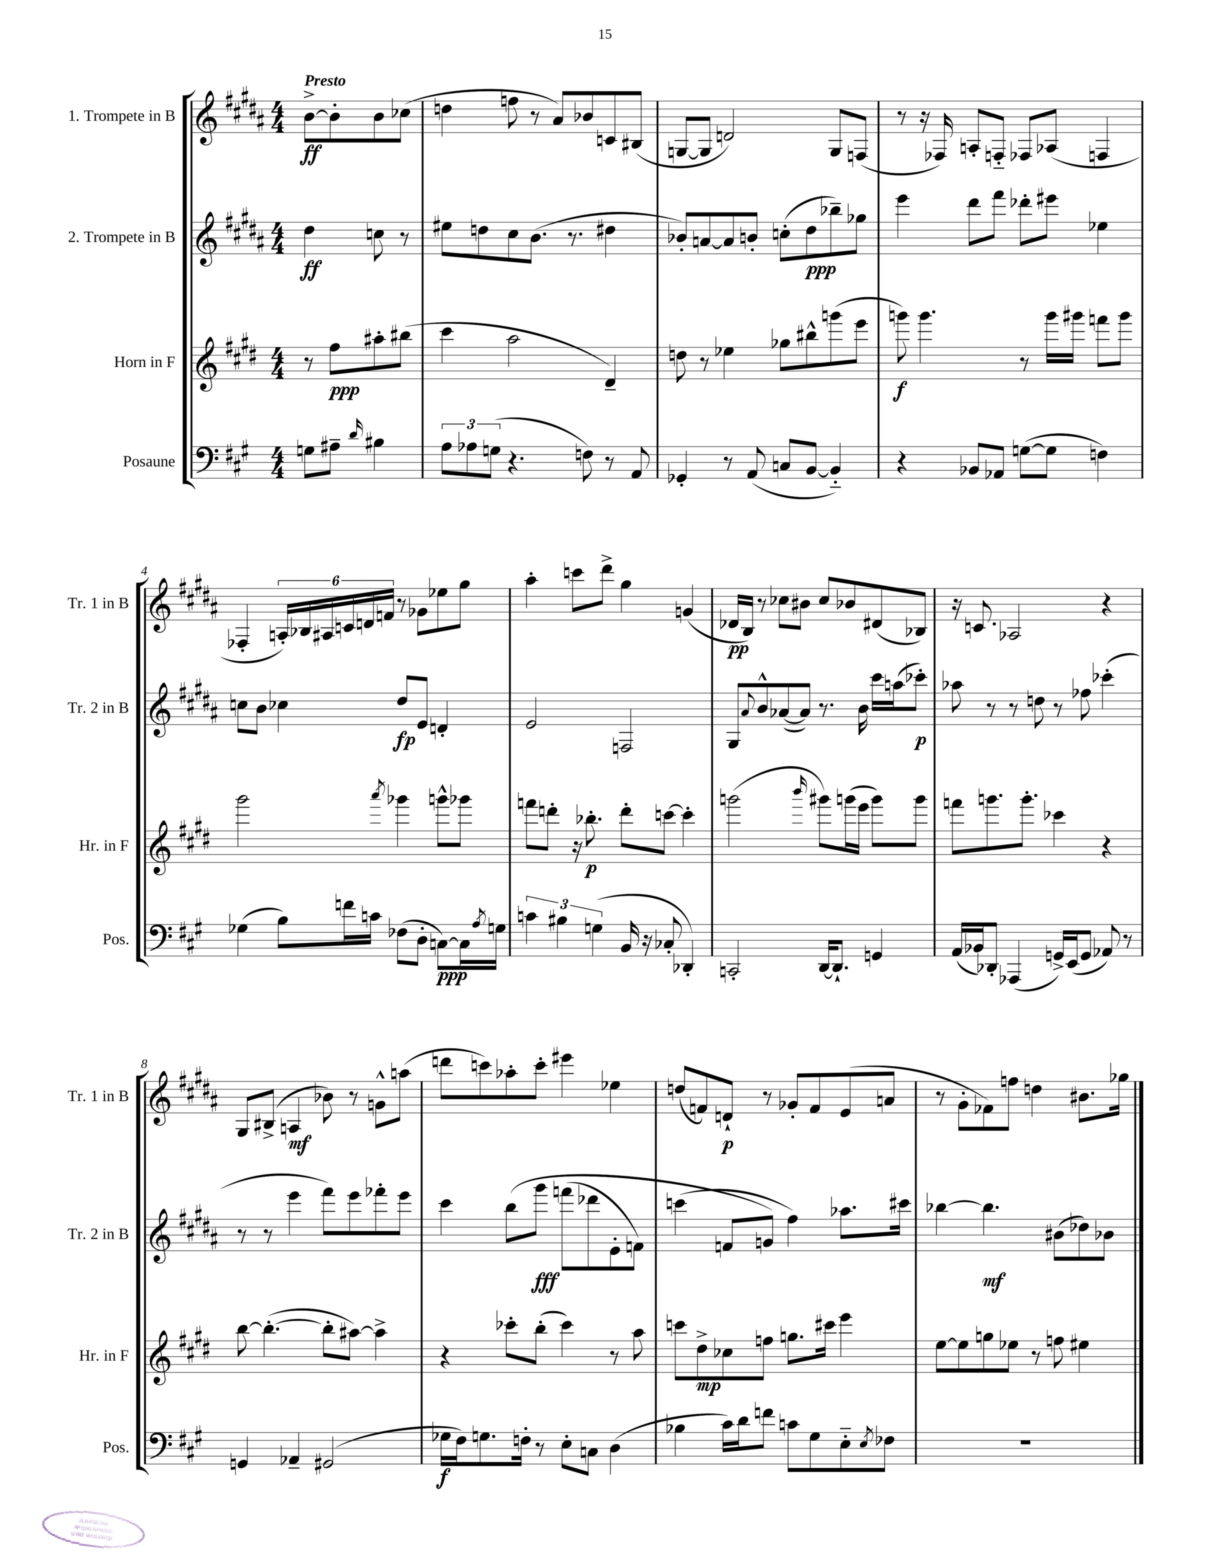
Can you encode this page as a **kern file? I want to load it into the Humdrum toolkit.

**kern	**kern	**kern	**kern
*staff4	*staff3	*staff2	*staff1
*clefF4	*clefG2	*clefG2	*clefG2
*k[f#c#g#]	*k[f#c#g#d#]	*k[f#c#g#d#a#]	*k[f#c#g#d#a#]
*M4/4	*M4/4	*M4/4	*M4/4
8G	8r	4dd#	[8b^
8A#~	8ff#	.	8b']
16qqd	.	.	.
4B#	8aa#'	8cc	8b
.	(8bb#	8r	(8cc-
=	=	=	=
12A	4ccc#	8ee#	4dd
12A-	.	.	.
.	.	8dd	.
(12G	.	.	.
4.r	2aa	8cc#	8ff
.	.	(8.b	8r
.	.	.	8a#)
.	.	8.r	.
8F)	.	.	8b-
8r	4d#~)	4dd#	8c
8AA	.	.	(8B#
=	=	=	=
4GG-'	8dd	8b-')	[8G
.	8r	[8a	8G]
8r	4ee-	8a]	2d)
(8AA	.	8b'	.
8C	8gg-	(8cc'	.
[8BB	8bb#^^	8dd#	.
4BB'~])	(8ggg	8bb-~)	8G
.	8eee	8gg-	(8F
=	=	=	=
4r	8ggg)	4eee	8r
.	4.ggg	.	16r
.	.	.	16F-)
8BB-	.	8ddd#	8A'
8AA-	.	8fff#	8F'~
([8G	8r	8ddd-'	8F-
8G]	16ggg	8eee#	(8A-
.	16ggg#	.	.
4F)	8fff	4ee-	4F
.	8ggg#	.	.
=	=	=	=
(4G-	2ggg#	8cc	4F-'
.	.	8b	.
8B)	.	4cc-	24A')
.	.	.	24B-
.	.	.	24A#
16f	.	.	24c
.	.	.	24d
16c	.	.	.
.	.	.	24f
.	8qaaa	.	.
(8F-	4ggg-	8dd#	8r
8D'	.	8e	8g-
[8C)	8ggg^^	4d'	8ee-
16C]	8ggg-	.	8gg#
8qA	.	.	.
16G	.	.	.
=	=	=	=
6c	8fff	2e	4aa#'
.	8ddd'	.	.
6B#	.	.	.
.	16r	.	8ccc
.	8.bb-'	.	.
(6G	.	.	.
.	.	.	8ddd#^
16BB	8ddd'	2F	4gg#
16r	.	.	.
8C-'	[8ccc	.	.
4DD-')	4ccc']	.	(4g
=	=	=	=
2CC'	(2ggg	8G#	16d-
.	.	.	16B)
.	.	8qqa#	.
.	.	8b^^	8r
.	.	([8a-	8cc-
.	.	8a-])	8b#
.	16qqbbb	.	.
[16DD	8ggg#)	8.r	8cc-
8.DD`]	.	.	.
.	(16ggg	.	8b-
.	16eee	16b	.
4GG	8ggg)	16ccc#	(8d#
.	.	(16aa	.
.	8ggg	8ccc-')	8B-)
=	=	=	=
(16AA	8fff	8aa-	16r
16BB-)	.	.	8.c
8DD-'	8.ggg	8r	.
(4AAA-	.	8r	2A-
.	8.ggg'	.	.
.	.	8dd	.
16GG^)	4ccc-	8r	.
(16EE	.	.	.
8GG	.	8ff-	.
8AA-)	4r	(4ccc-'	4r
8r	.	.	.
=	=	=	=
4GG	[8bb	8r	8G#
.	(4.bb'_	8r	(8B#^
4AA-~	.	4eee	4A
(2GG#	8bb']	8fff#)	8b-)
.	[8aa#)	8eee	8r
.	4aa#^]	8fff-'	8g^^
.	.	8eee	(8aa
=	=	=	=
16G-	4r	4ccc#	8ddd
16F#)	.	.	.
8.G	.	.	8ccc)
.	8ccc-'	&(8bb	8aa-'
16F'	.	.	.
8r	(8bb'	8ggg#	8ccc'
8E'	4ccc-)	(8fff	4eee#
8C	.	8ddd-	.
(4D	8r	8e'	4ee-
.	8aa	8f)	.
=	=	=	=
4B-	8ccc	(4ccc	(8dd
.	8dd#^	.	8f)
16c#)	8cc-	8f	8d`
16d	.	.	.
8f	8ff	8g&)	8r
8c	8.gg	4ff#)	8g-'
8G#	.	.	8f
.	16ccc#	.	.
8E'~	4eee	8.aa-	(8e
8qE	.	.	.
8F-	.	.	8a
.	.	16ccc#	.
=	=	=	=
1r	[8ee	[4bb-	8r
.	8ee]	.	8g#'
.	8gg	4.bb-]	8f-)
.	8ee-	.	8ff
.	8r	.	4dd
.	8ff	(8b#	.
.	4ee#	8dd-)	8.b#
.	.	8b-	.
.	.	.	16gg-
==	==	==	==
*-	*-	*-	*-
